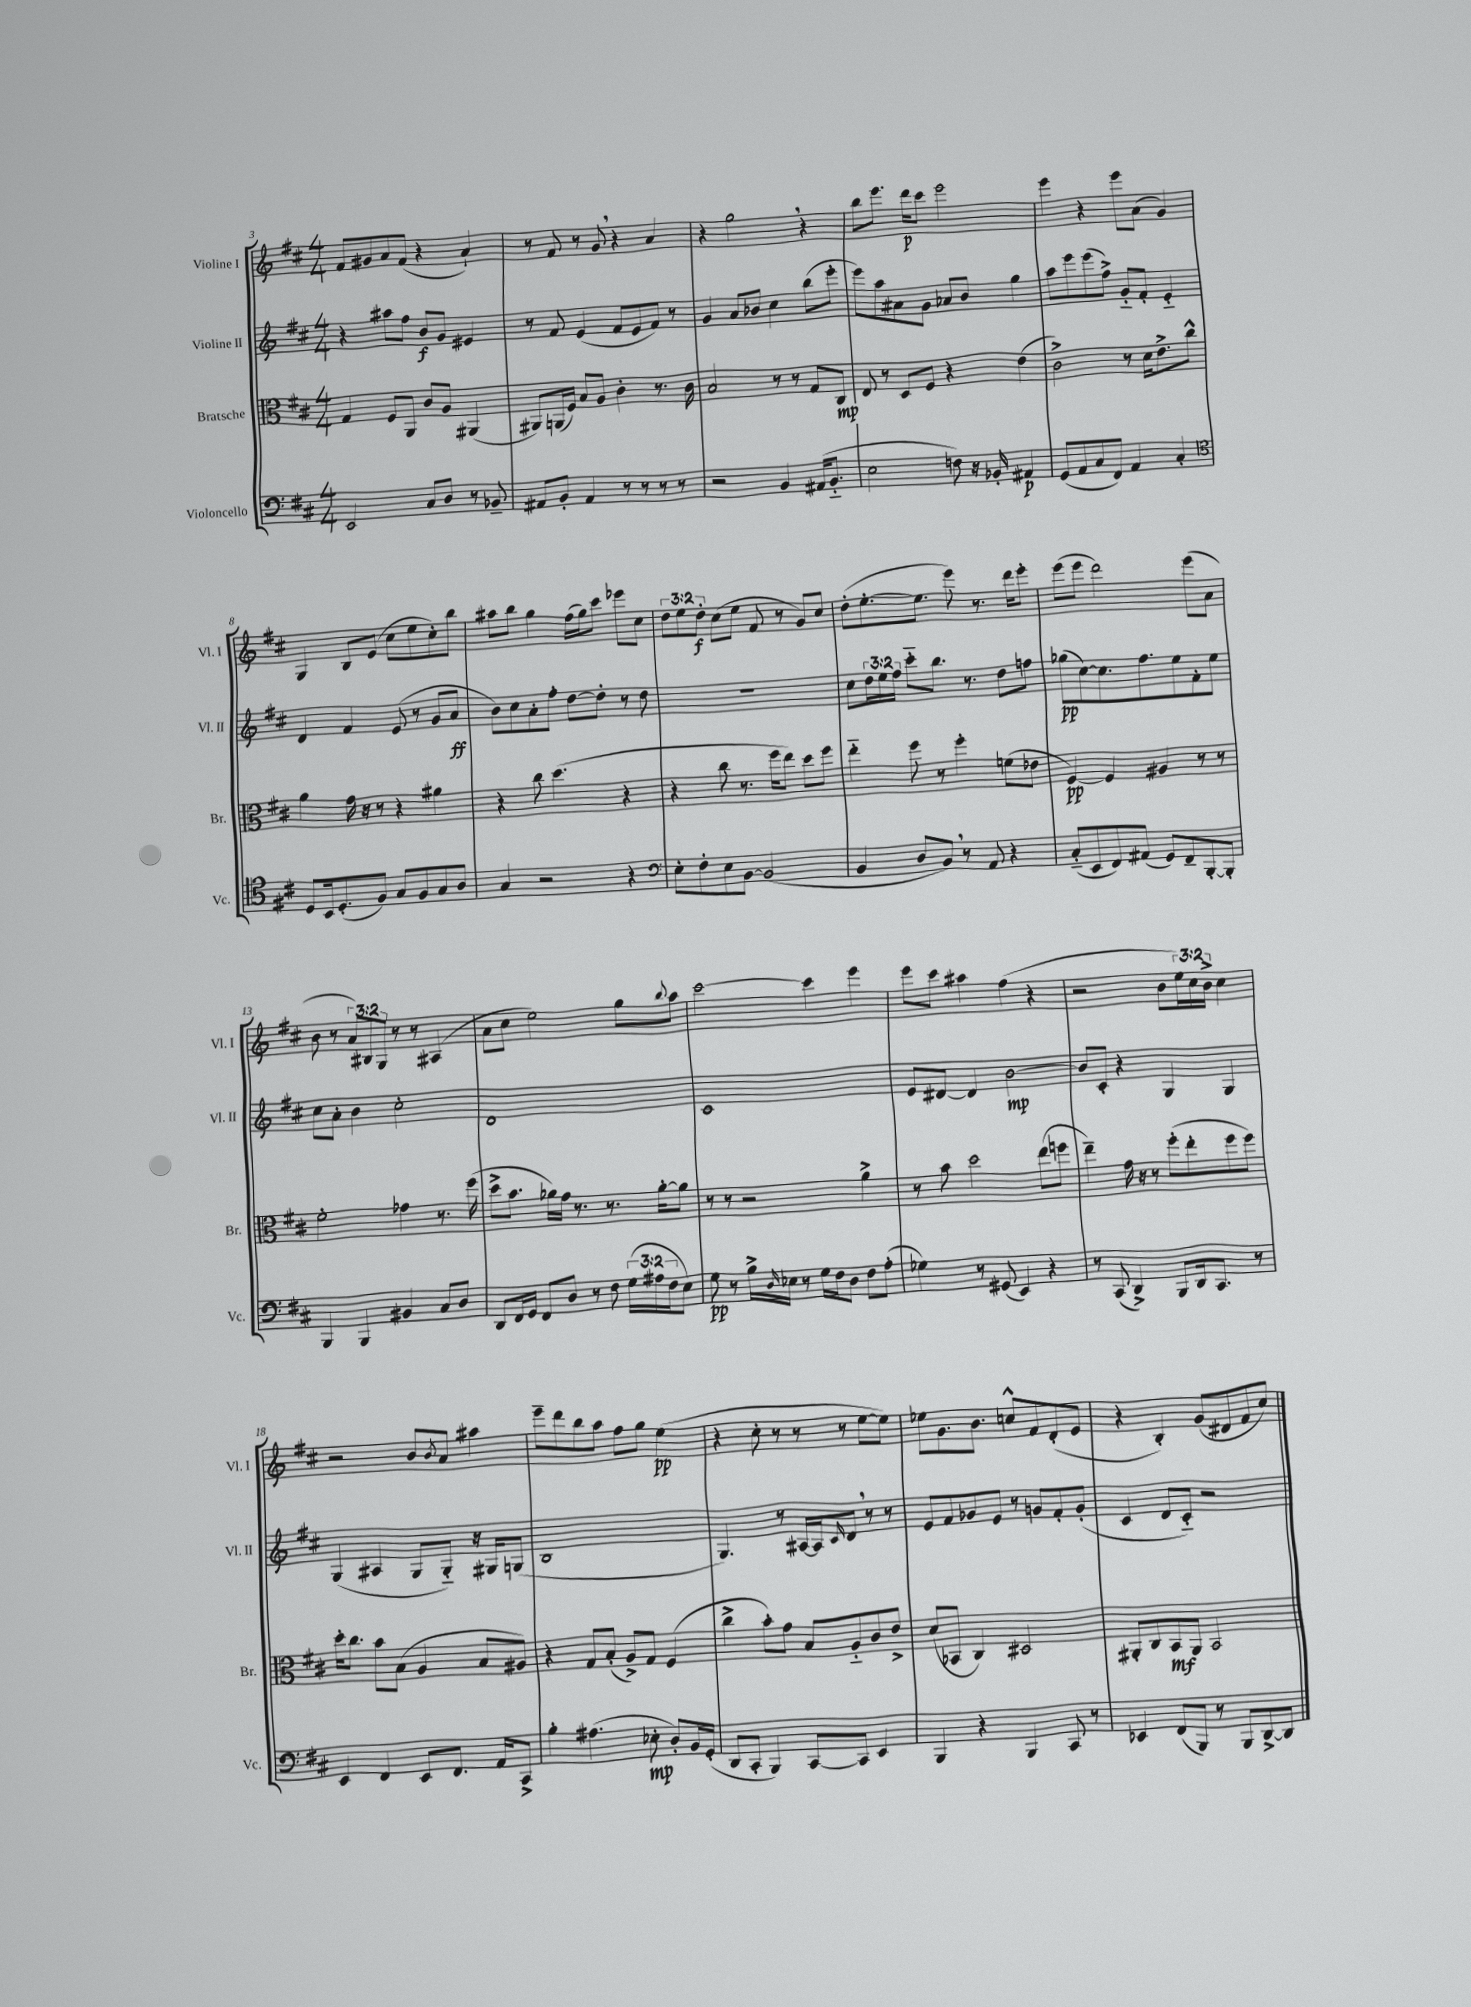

**kern	**kern	**kern	**kern
*staff4	*staff3	*staff2	*staff1
*clefF4	*clefC3	*clefG2	*clefG2
*k[f#c#]	*k[f#c#]	*k[f#c#]	*k[f#c#]
*M4/4	*M4/4	*M4/4	*M4/4
2EE	4G	4r	8f#
.	.	.	8g#
.	8F#	8aa#	8a
.	8AA	8ff#	(8f#
8C#	8c#	8b	4r
8D	8A	8g	.
8r	(4AA#	4e#	4a`)
8BB-~	.	.	.
=	=	=	=
8AA#	8AA#)	8r	8r
8BB'	(16AA	8f#	8f#
.	16F#)	.	.
4AA#	8B	(4e	8r
.	8A	.	8g
8r	4c#'	8f#	4r
8r	.	8e	.
8r	8.r	8f#)	4a
8r	.	8r	.
.	16c#	.	.
=	=	=	=
2r	2B	4g	4r
.	.	8a	2gg
.	.	8b-	.
4BB	8r	4cc#	.
.	8r	.	.
(16AA#	8G	(8bb	4r
8.BB'~	.	.	.
.	8C#	8eee'	.
=	=	=	=
2E	8E	8eee)	8bb
.	8r	8aa	8.eee
.	8D	8a#	.
.	.	.	16ddd
.	8F#	8g	8ccc#
8F)	4r	8a-	2eee
16r	.	8b	.
16BB-'	.	.	.
4AA#	(4e	4gg	.
=	=	=	=
(8GG	2c#^)	8aa	4eee
8AA	.	8eee	.
8C#	.	(8eee	4r
8FF#)	.	8ff#^)	.
4AA	8r	8g'~	8eee
.	16d	8f#'	(8a
.	8.e^	.	.
4C#'	.	4e'~	4g)
.	8cc#^^	.	.
=	=	=	=
*clefC4	*	*	*
8D	4a	4d	4G
16BB	.	.	.
(8.D'	.	.	.
.	16g	4f#	8B
.	16r	.	.
8F#)	8r	.	(8e
8G	4r	(8e	8cc#
8F#	.	8r	8ee
8G	4a#	8g	8cc#')
8A	.	8a	8bb
=	=	=	=
4G	4r	8b)	8aa#
.	.	8cc#	8bb
2r	8cc#	8a'	4gg
.	(4.dd	8ff#'	.
.	.	[8dd	(16ff#
.	.	.	16gg)
.	.	8dd']	8ccc#
4r	4r	8r	8eee-
.	.	8dd	8cc#
=	=	=	=
*clefF4	*	*	*
8E'	4r	1r	12dd
.	.	.	12ee
8F#'	.	.	.
.	.	.	12dd'
8E	8cc#	.	(8cc#
[8BB	8.r	.	8ee
(2BB]	.	.	8f#
.	16ff#	.	.
.	8ee)	.	8r
.	8dd	.	8g)
.	8ff#	.	8cc#
=	=	=	=
4BB	4ee'~	8cc#	(8dd'
.	.	24dd	[8.ee'
.	.	24ee	.
.	.	24ff#	.
8D	8ff#	8ccc#'~	.
.	.	.	8.ee]
8BB)	8r	8.bb	.
8r	4ff#'	.	8eee)
.	.	8.r	.
8AA	.	.	8.r
4r	(8f	8dd	.
.	.	.	16ddd
.	8e-	8ff	8eee'
=	=	=	=
(8C#'~	[4F#)	(8gg-	(8eee
8EE	.	[8cc#)	8eee
8FF#)	4F#]	8.cc#]	2ddd)
(8AA#	.	.	.
.	.	8.ff#	.
8GG)	4A#	.	.
8FF#~	.	8ee	.
[8BBB'	8r	8f#'	(8eee
8BBB']	8r	8ee	8a
=	=	=	=
4BBB	2f#'	8cc#	8b
.	.	8a'	8r
4BBB	.	4b	12a)
.	.	.	12B#
.	.	.	12G
4BB#	4g-	2cc#'	8r
.	.	.	8r
8C#	8.r	.	(4A#
8D	.	.	.
.	(16ff#	.	.
=	=	=	=
8DD	8dd^	1d	8a
16FF#	8.b	.	8cc#
16GG	.	.	.
8FF#	.	.	2ee)
.	16a-)	.	.
8D	16g	.	.
.	8.r	.	.
8r	.	.	.
8F#	8.r	.	.
(24G	.	.	8gg
24A#	.	.	.
.	[16a-'	.	.
24F#	.	.	.
.	.	.	8qqbb
8E)	8a-]	.	8aa
=	=	=	=
8G	8r	1c#	[2ccc#
8r	8r	.	.
16B^	2r	.	.
16qqD	.	.	.
16E-	.	.	.
8r	.	.	.
16G	.	.	4ccc#]
16F#	.	.	.
8D	.	.	.
8F#	4a^	.	4eee
(8A'	.	.	.
=	=	=	=
4G-)	8r	8e	8eee
.	8b	[8d#	8ccc#
8r	2dd	4d#]	4aa#
(8GG#	.	.	.
4EE)	.	[2b	(4ff#
4r	(8ee	.	4r
.	8ff	.	.
=	=	=	=
8r	4ee~)	8b]	2r
(8CC#	.	8c#'	.
4DD^)	16g	4r	.
.	16r	.	.
.	8r	.	.
8BBB	(8ff#'	4G	8b
16DD	8ee'	.	24ee)
.	.	.	24cc#
8.CC#	.	.	.
.	.	.	24b^
.	8ff#	4G	4cc#
8r	8ff#)	.	.
=	=	=	=
4EE	16dd'	(4G	2r
.	8.cc#	.	.
4FF#	8b	4A#	.
.	(8B	.	.
8EE	4A	8G	8b
.	.	.	8qb
8.FF#	.	8G'~)	8a
.	8B	16r	4aa#
16AA	.	16G#	.
8CC#^	8A#)	(8G	.
=	=	=	=
4B'	4r	1B	8eee~
.	.	.	8ddd
(4.A#	8G	.	8bb
.	(8B'	.	8aa
.	8A^)	.	8ff#
8E-'	8G	.	8gg
8D')	(4F#	.	(4ee
16BB	.	.	.
(16GG'	.	.	.
=	=	=	=
8DD	4cc#^	4.G)	4r
8CC#'	.	.	.
4BBB)	8b')	.	8cc#'
.	8g	8r	8r
[8CC#	8B	[16A#	8r
.	.	16A#]	.
.	.	16qqc#	.
8CC#]	8A'~	8d	8r
4EE	8c#	8r	[8ee
.	8e^	8r	8ee])
=	=	=	=
4BBB	(8d	8e	8ee-
.	8BB-	8f#	8.g
4r	4C#)	8g-	.
.	.	.	8.b
.	.	8e	.
4BBB	2D#	8r	8cc^^
.	.	8g	8f#
8CC#	.	8f#'	(8d'
8r	.	(8g'	8e
=	=	=	=
4EE-	8AA#'	4c#	4r
.	8C#	.	.
(8FF#	8BB	8d	4B')
8BBB)	8AA#	8c#'~)	.
8r	2BB	2r	(8g
8BBB	.	.	8d#
[8DD^	.	.	8f#
8DD]	.	.	8cc#)
==	==	==	==
*-	*-	*-	*-
